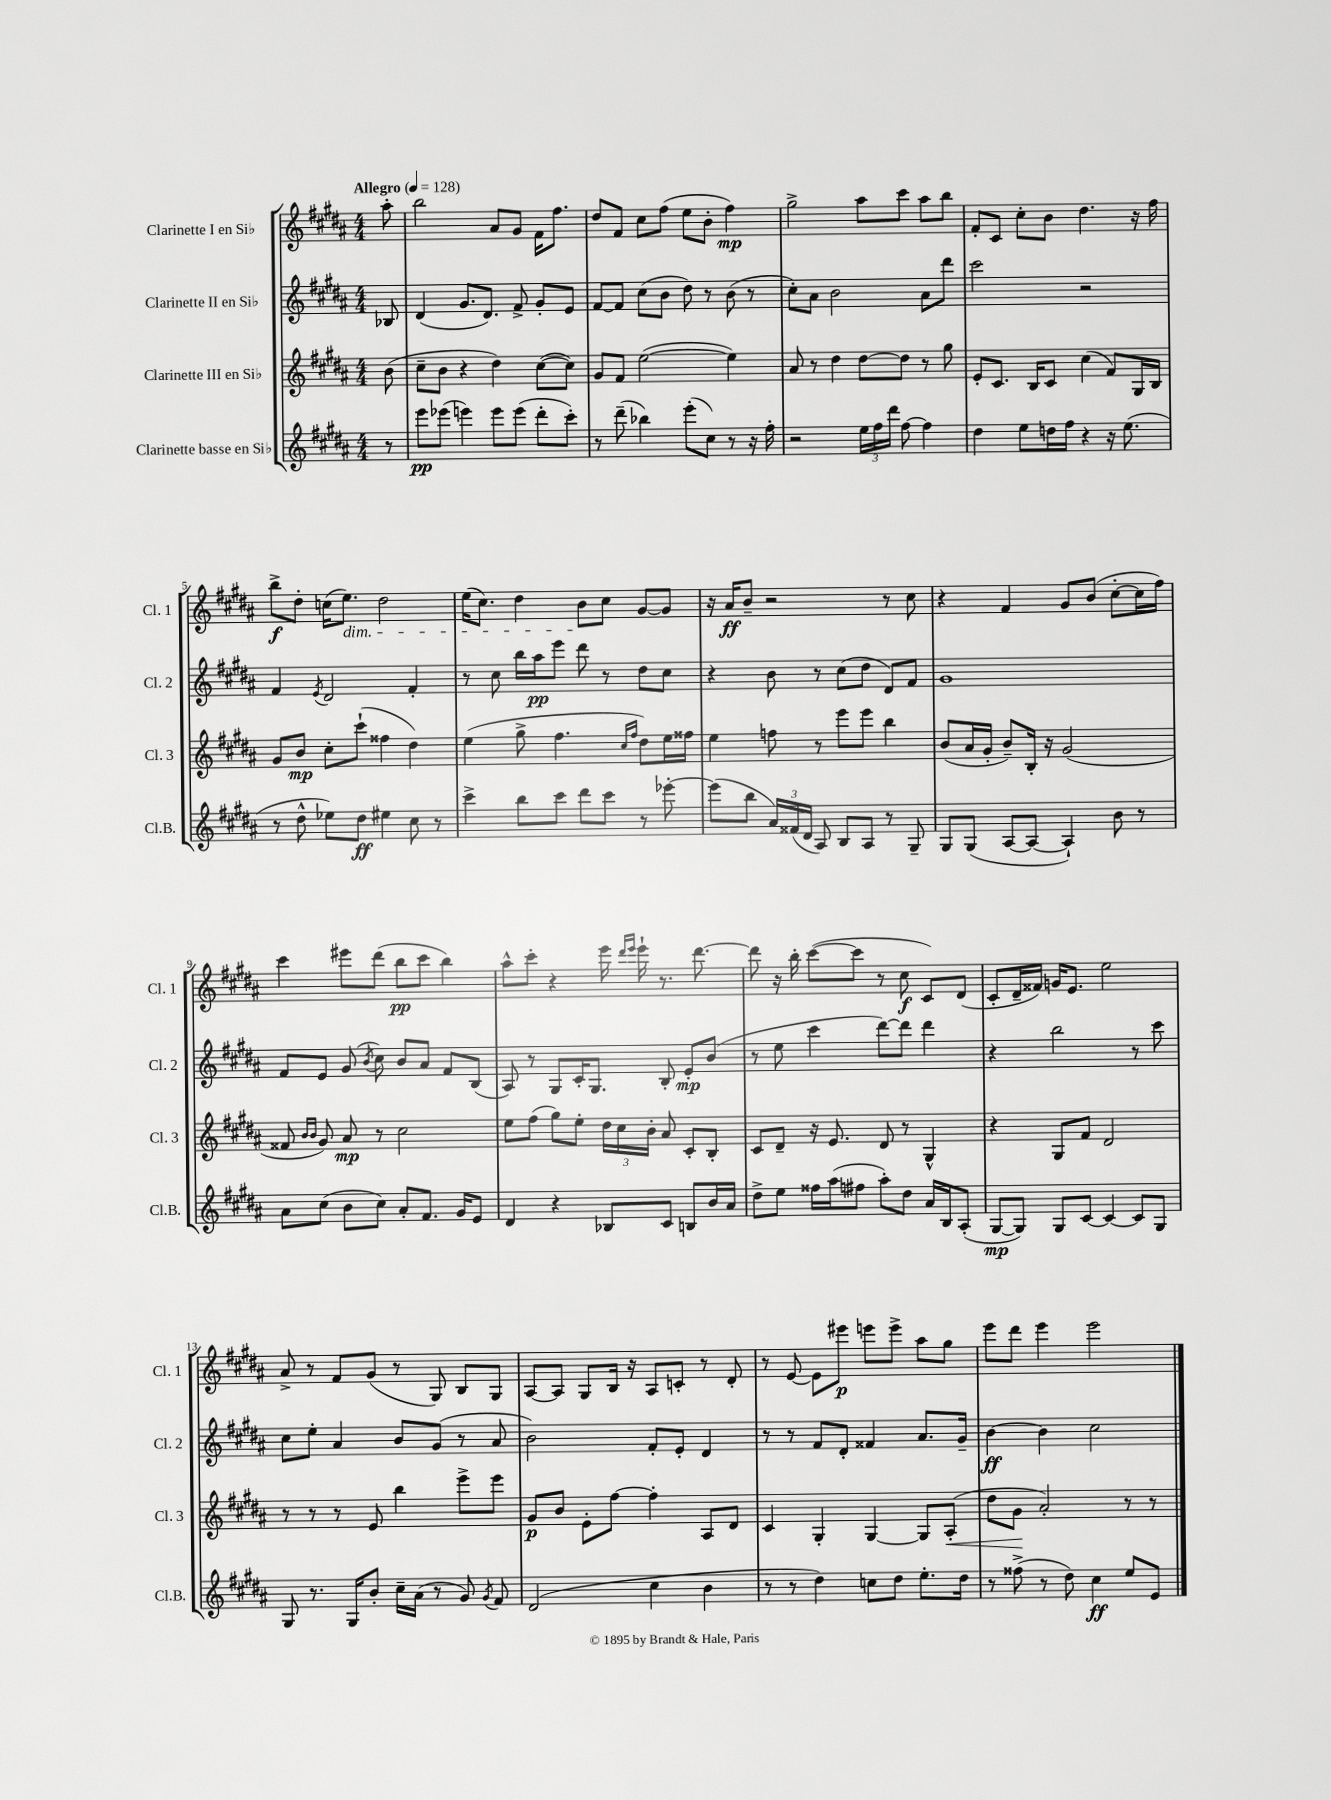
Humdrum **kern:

**kern	**dynam	**kern	**dynam	**kern	**dynam	**kern	**dynam
*part4	*part4	*part3	*part3	*part2	*part2	*part1	*part1
*staff4	*staff4	*staff3	*staff3	*staff2	*staff2	*staff1	*staff1
*I"Clarinette basse en Si♭	*	*I"Clarinette III en Si♭	*	*I"Clarinette II en Si♭	*	*I"Clarinette I en Si♭	*
*I'Cl.B.	*	*I'Cl. 3	*	*I'Cl. 2	*	*I'Cl. 1	*
*clefG2	*	*clefG2	*	*clefG2	*	*clefG2	*
*k[f#c#g#d#a#]	*	*k[f#c#g#d#a#]	*	*k[f#c#g#d#a#]	*	*k[f#c#g#d#a#]	*
*M4/4	*	*M4/4	*	*M4/4	*	*M4/4	*
*MM128	*	*MM128	*	*MM128	*	*MM128	*
=	=	=	=	=	=	=	=
!	!	!	!	!	!	!LO:TX:a:B:t=Allegro	!
8r	.	(8b\	.	8B-X/	.	8aa#'\	.
=1	=1	=1	=1	=1	=1	=1	=1
8eee\L	pp	8cc#~\L	.	(4d#/	.	2bb\	.
(8eee-X\J	.	8b\J	.	.	.	.	.
4eeen\)	.	4r	.	8.g#/L	.	.	.
.	.	.	.	8.d#/J)	.	.	.
8eee\L	.	4dd#\)	.	.	.	8a#/L	.
(8eee\J	.	.	.	8f#^/	.	8g#/J	.
8ddd#'\L	.	([8cc#\L	.	8g#'/L	.	16f#\KL	.
.	.	.	.	.	.	8.ff#\J	.
8ccc#'\J)	.	8cc#\J])	.	8e/J	.	.	.
=2	=2	=2	=2	=2	=2	=2	=2
8r	.	8g#/L	.	[8f#/L	.	8dd#/L	.
(8ddd#~\	.	8f#/J	.	8f#/J]	.	8f#/J	.
4bb-X\)	.	([2ee\	.	(8cc#\L	.	8cc#\L	.
.	.	.	.	8b\J	.	(8ff#\J	.
(8eee'\L	.	.	.	8dd#\)	.	8ee\L	.
8cc#\J)	.	.	.	8r	.	8b'\J	.
8r	.	4ee\])	.	(8b\	.	4ff#\)	mp
16r	.	.	.	8r	.	.	.
16ff#'\	.	.	.	.	.	.	.
=3	=3	=3	=3	=3	=3	=3	=3
2r	.	8a#/	.	8cc#'\L)	.	2gg#^\	.
.	.	8r	.	8a#\J	.	.	.
.	.	4dd#\	.	2b\	.	.	.
24ee\LL	.	[8dd#\L	.	.	.	8aa#\L	.
24ff#\	.	.	.	.	.	.	.
24ddd#\JJ	.	.	.	.	.	.	.
[8ff#\	.	8dd#\J]	.	.	.	8ccc#\J	.
4ff#\]	.	8r	.	8a#\L	.	8aa#\L	.
.	.	8gg#\	.	8ddd#\J	.	8bb\J	.
=4	=4	=4	=4	=4	=4	=4	=4
4dd#\	.	8e'/L	.	2ccc#\	.	8f#'/L	.
.	.	8.c#/J	.	.	.	8c#/J	.
8ee\L	.	.	.	.	.	8cc#'\L	.
.	.	16B/KL	.	.	.	.	.
16ddn\L	.	8c#/J	.	.	.	8b\J	.
16ff#\JJ	.	.	.	.	.	.	.
4r	.	(4cc#\	.	2r	.	4.dd#\	.
16r	.	8f#/L)	.	.	.	.	.
(8.ee\	.	.	.	.	.	.	.
.	.	16G#/L	.	.	.	16r	.
.	.	16B/JJ	.	.	.	16ff#\	.
!!LO:LB:g=z
=5	=5	=5	=5	=5	=5	=5	=5
8r	.	8g#/L	.	4f#/	.	8bb^\L	f
8dd#^^\	.	8b/J	mp	.	.	8dd#'\J	.
.	.	.	.	8qe/	.	.	.
8ee-X\L)	.	8cc#'\L	.	2d#/	.	(16ccn\KL	.
!	!	!	!	!	!	!LO:TX:b:i:t=dim.	!
.	.	.	.	.	.	8.ee\J)	.
8dd#\J	ff	(8ccc#`\J	.	.	.	.	.
4ee#X\	.	4ff##X\	.	.	.	2dd#\	.
8cc#\	.	4dd#\)	.	4f#'/	.	.	.
8r	.	.	.	.	.	.	.
=6	=6	=6	=6	=6	=6	=6	=6
4ccc#^\	.	(4ee\	.	8r	.	(16ee\KL	.
.	.	.	.	.	.	8.cc#\J)	.
.	.	.	.	8cc#\	.	.	.
8bb\L	.	8gg#^\	.	16bb\LL	.	4dd#\	.
.	.	.	.	16aa#\J	pp	.	.
8ccc#\J	.	4.ff#\	.	8eee\J	.	.	.
8ddd#\L	.	.	.	8ddd#\	.	8b\L	.
8ccc#\J	.	.	.	8r	.	8cc#\J	.
.	.	16qqcc#/LL	.	.	.	.	.
.	.	16qqff#/JJ	.	.	.	.	.
8r	.	8dd#\L)	.	8dd#\L	.	[8g#/L	.
[8eee-X'\	.	16ee\L	.	8cc#\J	.	8g#/J]	.
.	.	16ff##X\JJ	.	.	.	.	.
=7	=7	=7	=7	=7	=7	=7	=7
(8eee-\L]	.	4ee\	.	4r	.	16r	.
.	.	.	.	.	.	16a#/KL	ff
8bb\J	.	.	.	.	.	8b~/J	.
24a#/LL)	.	8ffn\	.	8b\	.	2r	.
(24f##X/	.	.	.	.	.	.	.
24d#/JJ	.	.	.	.	.	.	.
8A#/)	.	8r	.	8r	.	.	.
8B/L	.	8eee\L	.	(8cc#\L	.	.	.
8A#/J	.	8eee\J	.	8dd#\J	.	.	.
8r	.	4bb\	.	8d#/L)	.	8r	.
8G#~/	.	.	.	8f#/J	.	8cc#\	.
=8	=8	=8	=8	=8	=8	=8	=8
8G#/L	.	(8b/L	.	1g#	.	4r	.
(8G#/J	.	16a#/L	.	.	.	.	.
.	.	16g#'/JJ	.	.	.	.	.
[8A#/L	.	8b~/L)	.	.	.	4f#/	.
8A#/J_	.	16B'/Jk	.	.	.	.	.
.	.	16r	.	.	.	.	.
4A#`/])	.	(2g#/	.	.	.	8g#/L	.
.	.	.	.	.	.	(8b/J	.
8b\	.	.	.	.	.	[8cc#'\L	.
8r	.	.	.	.	.	16cc#\L]	.
.	.	.	.	.	.	16ff#\JJ)	.
!!LO:LB:g=z
=9	=9	=9	=9	=9	=9	=9	=9
8a#\L	.	8f##X/	.	8f#/L	.	4ccc#\	.
.	.	16qqb/LL	.	.	.	.	.
.	.	16qqb/JJ	.	.	.	.	.
(8cc#\J	.	8g#/)	.	8e/J	.	.	.
8b\L	.	8a#/	mp	(8g#/	.	8eee#X\L	.
.	.	.	.	8qb/	.	.	.
8cc#\J)	.	8r	.	8cc#\)	.	(8ddd#\J	.
8a#'/L	.	2cc#\	.	8b/L	.	8bb\L	pp
8.f#/J	.	.	.	8a#/J	.	8ccc#\J	.
.	.	.	.	8f#/L	.	4bb\)	.
16g#/KL	.	.	.	.	.	.	.
8e/J	.	.	.	(8B/J	.	.	.
=10	=10	=10	=10	=10	=10	=10	=10
4d#/	.	8ee\L	.	8A#/)	.	8aa#^^\L	.
.	.	(8ff#\J	.	8r	.	8ccc#'\J	.
4r	.	8gg#\L)	.	8G#/L	.	4r	.
.	.	8ee'\J	.	16c#'/K	.	.	.
.	.	.	.	8.G#/J	.	.	.
8B-X/L	.	24dd#\LL	.	.	.	16eee\	.
.	.	24cc#\	.	.	.	.	.
.	.	.	.	.	.	16qqddd#/LL	.
.	.	.	.	.	.	16qqeee/JJ	.
.	.	.	.	.	.	16eee`\	.
.	.	24b'\JJ	.	.	.	.	.
8c#/J	.	8a#/	.	8B'/	.	8.r	.
8Bn/L	.	8c#'/L	.	8e'/L	mp	.	.
.	.	.	.	.	.	[8.ddd#\	.
16b/L	.	8B'/J	.	(8b/J	.	.	.
16a#/JJ	.	.	.	.	.	.	.
=11	=11	=11	=11	=11	=11	=11	=11
8dd#^\L	.	8c#/L	.	8r	.	8ddd#\]	.
8ee\J	.	8d#~/J	.	8ee\	.	16r	.
.	.	.	.	.	.	16bb'\	.
16ff##X\LL	.	16r	.	4ccc#\	.	([8ccc#\L	.
(16aa#\J	.	8.e/	.	.	.	.	.
8ff#X\J	.	.	.	.	.	8ccc#\J]	.
8aa#'\L)	.	8d#/	.	[8ddd#\L)	.	8r	.
8dd#\J	.	8r	.	8ddd#\J]	.	8cc#\	f
16a#/LL	.	4G#^^/	.	4ddd#\	.	8c#/L)	.
16B/J	.	.	.	.	.	.	.
(8A#'/J	.	.	.	.	.	(8d#/J	.
=12	=12	=12	=12	=12	=12	=12	=12
[8G#/L	mp	4r	.	4r	.	8c#'/L	.
8G#/J])	.	.	.	.	.	16d#~/L	.
.	.	.	.	.	.	16f##X/JJ)	.
8G#/L	.	8G#/L	.	2bb\	.	16gn/KL	.
.	.	.	.	.	.	8.e/J	.
[8c#/J	.	8f#/J	.	.	.	.	.
4c#/_	.	2d#/	.	.	.	2ee\	.
8c#/L]	.	.	.	8r	.	.	.
8G#/J	.	.	.	8ccc#\	.	.	.
!!LO:LB:g=z
=13	=13	=13	=13	=13	=13	=13	=13
8G#/	.	8r	.	8cc#\L	.	8a#^/	.
8.r	.	8r	.	8ee'\J	.	8r	.
.	.	8r	.	4a#/	.	8f#/L	.
16G#/KL	.	.	.	.	.	.	.
8b'/J	.	8e/	.	.	.	(8g#/J	.
16cc#~\LL	.	4bb\	.	8b/L	.	8r	.
(16a#\JJ	.	.	.	.	.	.	.
8r	.	.	.	(8g#/J	.	8G#/)	.
8g#/)	.	8eee^\L	.	8r	.	8B/L	.
8qg#/	.	.	.	.	.	.	.
8f#/	.	8eee\J	.	8a#/	.	8G#/J	.
=14	=14	=14	=14	=14	=14	=14	=14
(2d#/	.	8g#/L	p	2b\)	.	[8A#/L	.
.	.	8b/J	.	.	.	8A#/J]	.
.	.	8e'\L	.	.	.	8G#/L	.
.	.	[8ff#\J	.	.	.	16B/Jk	.
.	.	.	.	.	.	16r	.
4cc#\	.	4ff#'\]	.	8f#'/L	.	8A#/L	.
.	.	.	.	8e'/J	.	8cn'/J	.
4b\	.	8A#/L	.	4d#/	.	8r	.
.	.	8d#/J	.	.	.	8d#'/	.
=15	=15	=15	=15	=15	=15	=15	=15
8r	.	4c#/	.	8r	.	8r	.
8r	.	.	.	8r	.	[8e/	.
4dd#\)	.	4G#'/	.	8f#/L	.	8e\L]	.
.	.	.	.	8d#'/J	.	8eee#X\J	p
8ccn\L	.	[4G#/	.	4f##X/	.	8eeen\L	.
8dd#\J	.	.	.	.	.	8eee^\J	.
8.ee'\L	.	8G#/L]	.	8.a#/L	.	8aa#\L	.
!	!	!	!LO:HP:b	!	!	!	!
.	.	(8A#'/J	<	.	.	8gg#\J	.
16dd#\Jk	.	.	.	16g#~/Jk	.	.	.
=16	=16	=16	=16	=16	=16	=16	=16
8r	.	8dd#\L	.	[4b\	ff	8eee\L	.
(8ff##X^\	.	8g#\J	.	.	.	8ddd#\J	.
8r	.	2a#'/)	[	4b\]	.	4eee\	.
8dd#\)	.	.	.	.	.	.	.
4cc#\	ff	.	.	2cc#\	.	2eee\	.
8ee/L	.	8r	.	.	.	.	.
8e/J	.	8r	.	.	.	.	.
==	==	==	==	==	==	==	==
*-	*-	*-	*-	*-	*-	*-	*-
